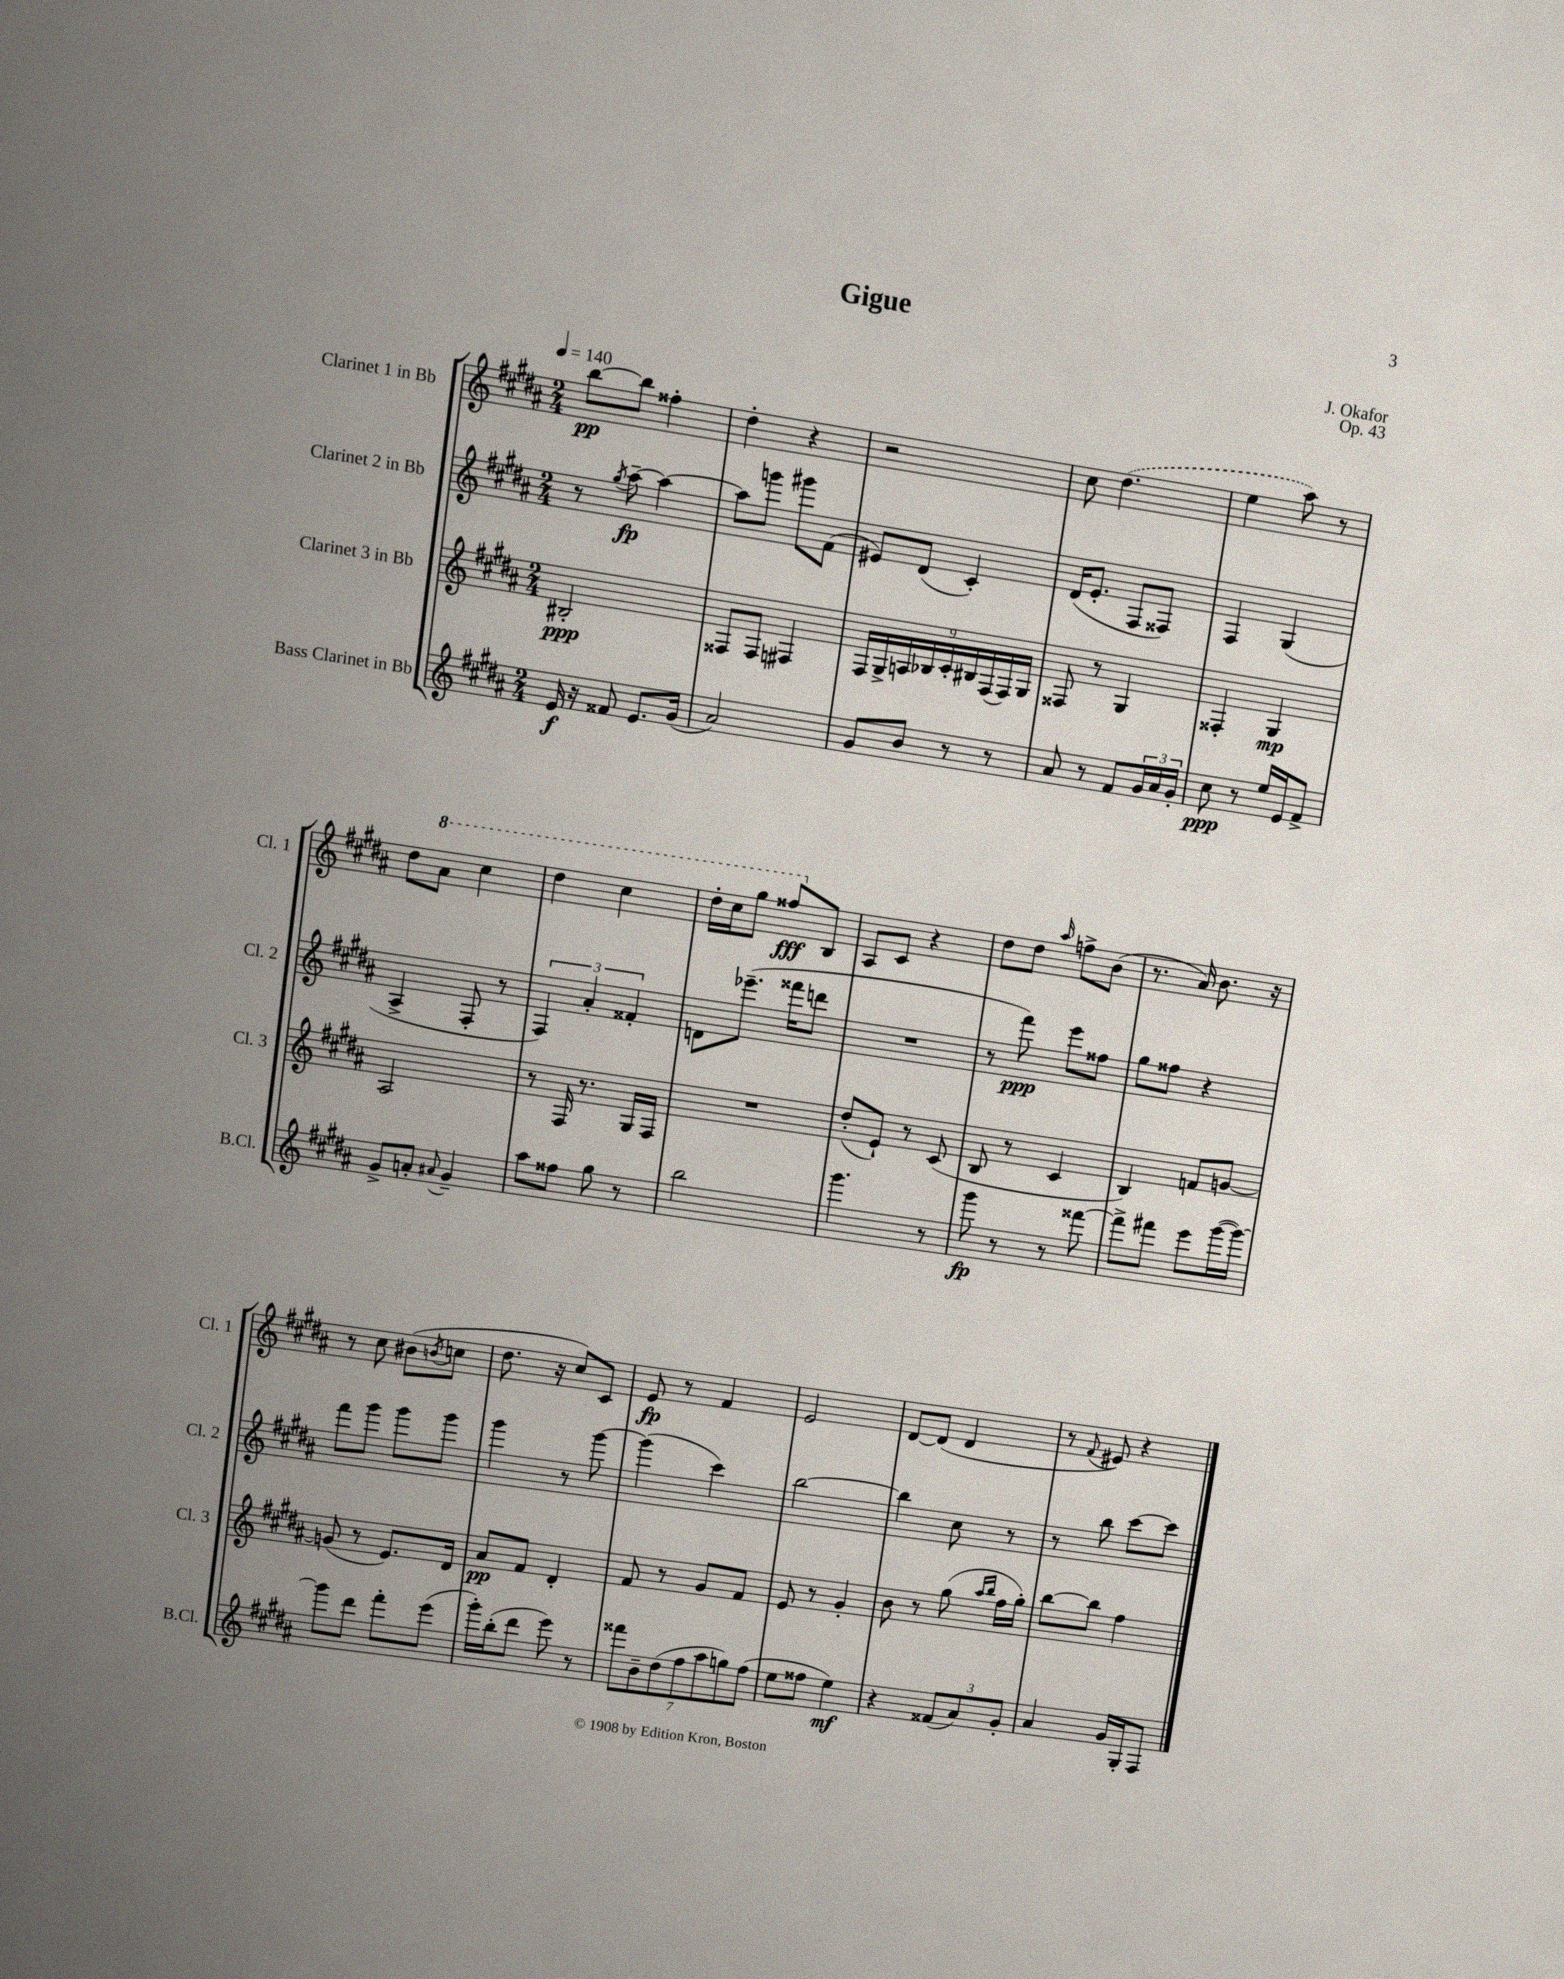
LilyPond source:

\header { title = "Gigue" composer = "J. Okafor" opus = "Op. 43" }
<<
\new StaffGroup <<
\new Staff = "s0" \with { instrumentName = "Clarinet 1 in Bb" shortInstrumentName = "Cl. 1" } {
    \clef treble \key b \major \numericTimeSignature \time 2/4 \tempo 4 = 140
    b''8~\pp b''8 fisis''4-. |
    dis''4-. r4 |
    r2 |
    cis''8 \once \slurDashed dis''4.( |
    e''4 ais''8) r8 |
    dis''8 \ottava #1 ais''8 cis'''4 |
    dis'''4 cis'''4 |
    dis'''16-. cis'''16 gis'''8 fisis'''8\fff \ottava #0 b8 |
    ais8 cis'8 r4 |
    dis''8 dis''8 \grace { ais''16 } f''8-> b'8( |
    r8. ais'16) b'8. r16 |
    r8 cis''8 bis'8( \acciaccatura { b'8 } c''8 |
    dis''8. r16 cis''8) cis'8 |
    e'8\fp r8 fis'4 |
    e'2 |
    dis'8~ dis'8( dis'4 |
    r8 \appoggiatura { fis'8 } eis'8) r4 \bar "|." |
}
\new Staff = "s1" \with { instrumentName = "Clarinet 2 in Bb" shortInstrumentName = "Cl. 2" } {
    \clef treble \key b \major \numericTimeSignature \time 2/4
    r8 \acciaccatura { gis''8 } ais''8~--\fp ais''4~ |
    ais''8 g'''8 gis'''8 fis'8( |
    eis'8) dis'8( cis'4-.) |
    dis'16( e'8.-. fis8 fisis8) |
    fis4 gis4( |
    ais4-> fis8-. r8 |
    \tuplet 3/2 { fis4) ais'4-. fisis'4-. } |
    d'8 ees'''8.--( fisis'''16 d'''8 |
    R2 |
    r8 fis'''8\ppp) e'''8 fisis''8 |
    gis''8 fisis''8 r4 |
    fis'''8 gis'''8 gis'''8 gis'''8 |
    gis'''4 r8 gis'''8~ |
    gis'''4( cis'''4) |
    b''2~ |
    b''4 cis''8 r8 |
    r8 b''8 cis'''8~ cis'''8 \bar "|." |
}
\new Staff = "s2" \with { instrumentName = "Clarinet 3 in Bb" shortInstrumentName = "Cl. 3" } {
    \clef treble \key b \major \numericTimeSignature \time 2/4
    bis2-.\ppp |
    fisis8 fisis8 fis4 |
    \tuplet 9/8 { fis16 gis16-> a16 bes16 cis'16-. bis16 fis16( fis16) gis16 } |
    fisis8 r8 gis4 |
    fisis4-. gis4\mp |
    ais2 |
    r8 fis16 r8. gis16 fis16 |
    R2 |
    dis''8-.( e'8-!) r8 cis'8( |
    b8 r8 cis'4 |
    b4) f'8 g'8~ |
    g'8( r8 e'8.) dis'16 |
    ais'8\pp fis'8 dis'4-. |
    fis'8 r8 gis'8 fis'8 |
    e'8 r8 gis'4-. |
    b'8 r8 gis''8( \grace { ais''16 b''16 } fis''16 gis''16-.) |
    b''8~ b''8 fis''4 \bar "|." |
}
\new Staff = "s3" \with { instrumentName = "Bass Clarinet in Bb" shortInstrumentName = "B.Cl." } {
    \clef treble \key b \major \numericTimeSignature \time 2/4
    e'16\f r16 fisis'8 e'8. gis'16( |
    ais'2) |
    gis'8 b'8 r8 r8 |
    ais'8 r8 fis'8 \tuplet 3/2 { gis'16 ais'16 gis'16-. } |
    cis''8\ppp r8 e''16 e'16 fis'8-> |
    gis'8-> a'8-. \appoggiatura { ais'8 } gis'4-- |
    ais''8 fisis''8 gis''8 r8 |
    b''2 |
    gis'''4. r8 |
    gis'''8\fp r8 r8 fisis'''8~ |
    fisis'''8-> fis'''8 e'''8 gis'''16~( gis'''16~) |
    gis'''8 dis'''8 fis'''8-. e'''8( |
    gis'''16-.) b''16-.( dis'''8 e'''8) r8 |
    \tuplet 7/4 { fisis'''8 b'8-- dis''8( fis''8 ais''8 g''8) fis''8( } |
    e''8 fisis''8 e''4\mf) |
    r4 \tuplet 3/2 { fisis'8( ais'8) gis'8-. } |
    ais'4 gis'16 gis16-. fis8 \bar "|." |
}
>>
>>
\layout { \context { \Score \remove "Bar_number_engraver" } }
